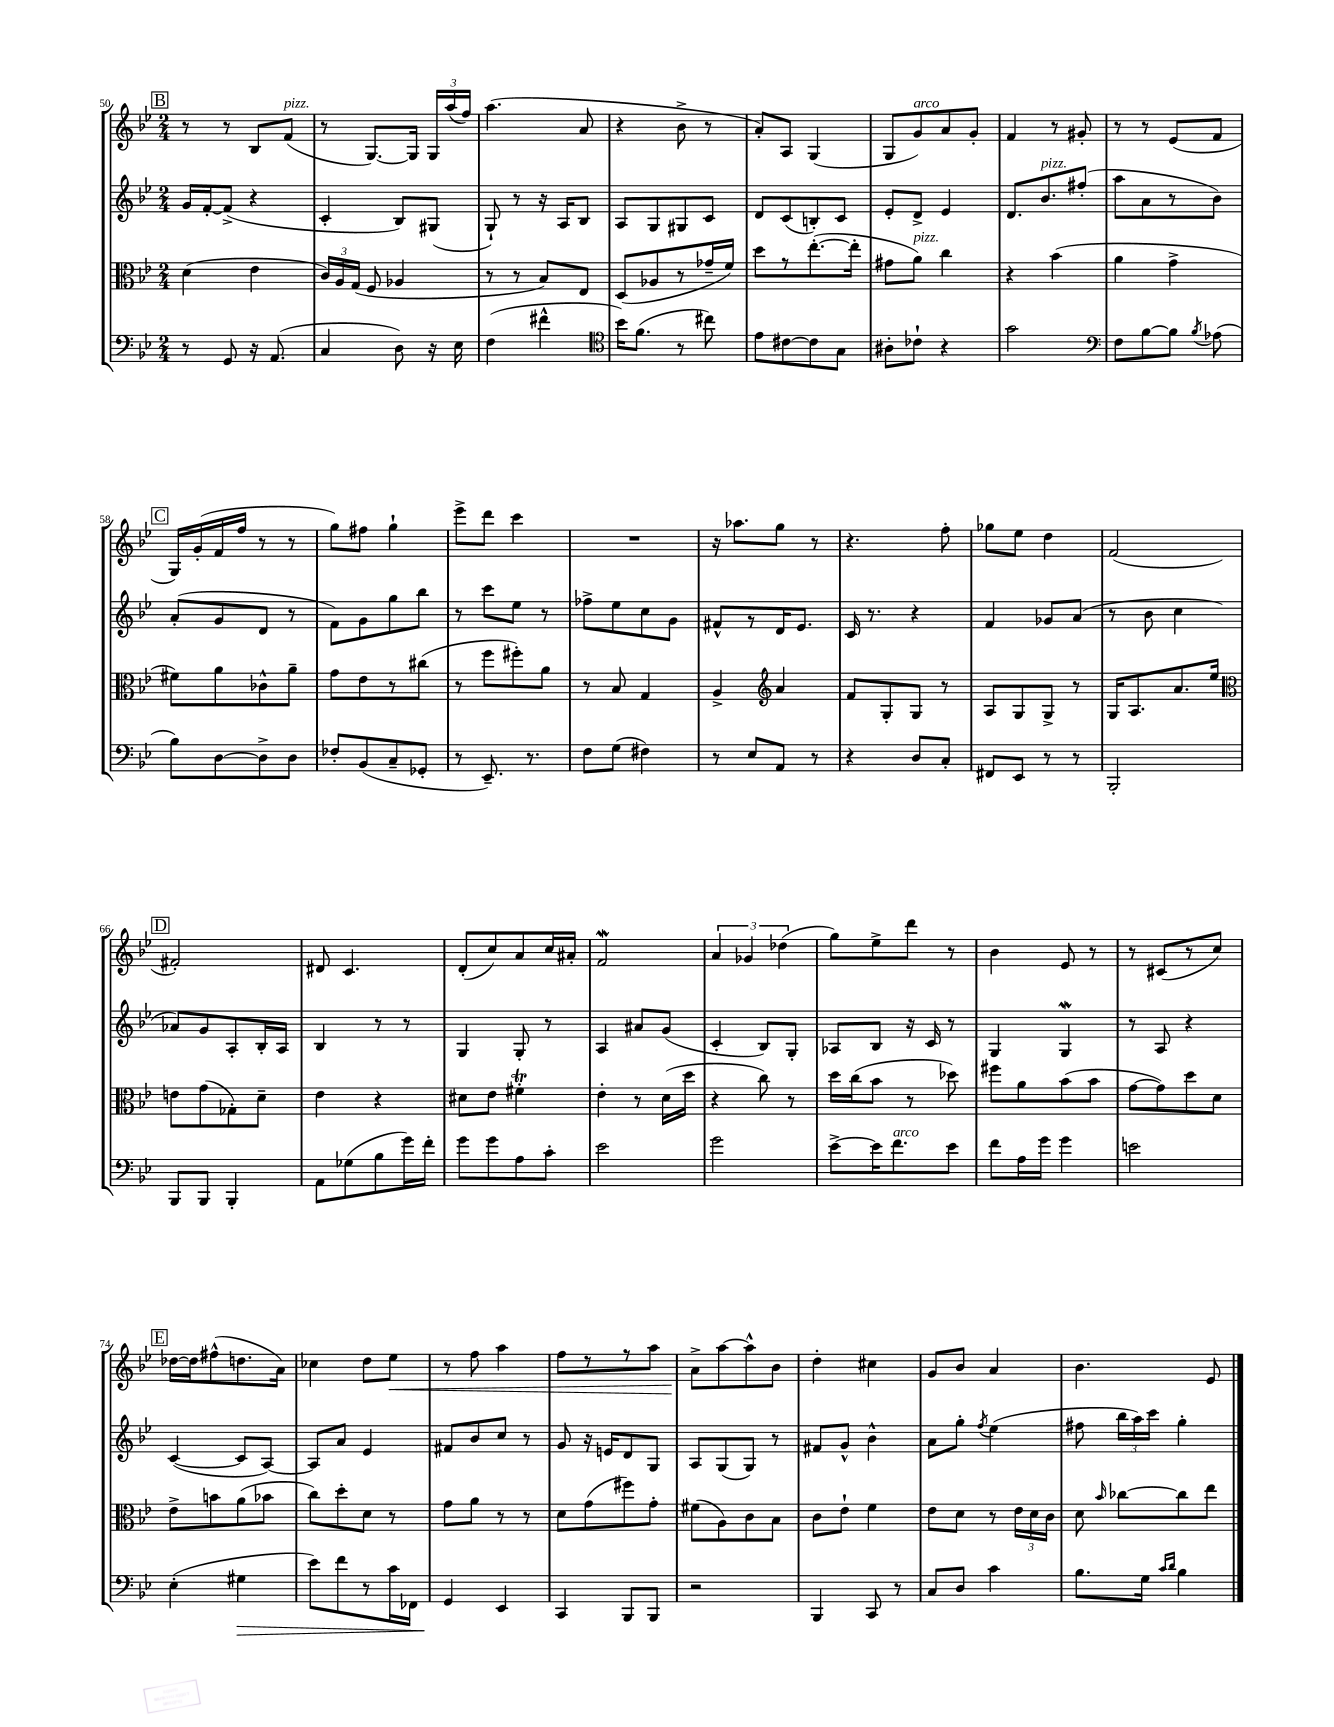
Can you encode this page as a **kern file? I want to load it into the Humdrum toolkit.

**kern	**kern	**kern	**kern
*staff4	*staff3	*staff2	*staff1
*clefF4	*clefC3	*clefG2	*clefG2
*k[b-e-]	*k[b-e-]	*k[b-e-]	*k[b-e-]
*M2/4	*M2/4	*M2/4	*M2/4
8r	(4d	16g	8r
.	.	[16f'	.
8GG	.	(8f^]	8r
16r	4e-	4r	8B-
(8.AA	.	.	.
.	.	.	(8f
=	=	=	=
4C	24c)	4c'	8r
.	24A	.	.
.	(24G	.	.
.	8F	.	[8.G)
8D)	4A-	8B-)	.
.	.	.	16G]
16r	.	(8G#	24G
.	.	.	(24aa
16E-	.	.	.
.	.	.	24ff)
=	=	=	=
(4F	8r	8G`)	(4.aa
.	8r	8r	.
4f#^^	8B-)	16r	.
.	.	16A	.
.	8E-	8B-	8a
=	=	=	=
*clefC4	*	*	*
16b-)	(8D	8A	4r
(8.f	.	.	.
.	8A-	8G	.
8r	8r	8G#	8b-^
8cc#)	16g-~	8c	8r
.	16f)	.	.
=	=	=	=
8e-	8dd	8d	8a')
[8c#	8r	(8c	8A
8c#]	([8.ee-'	8B')	(4G
8G	.	8c	.
.	16ee-']	.	.
=	=	=	=
8A#'	8g#	8e-'	8G
8c-`	8a)	8d^	8g)
4r	4cc	4e-	8a
.	.	.	8g'
=	=	=	=
2g	4r	8.d	4f
.	.	8.b-	.
.	(4b-	.	8r
.	.	(8ff#'	8g#'
=	=	=	=
*clefF4	*	*	*
8F	4a	8aa	8r
[8B-	.	8a	8r
8B-]	4g^	8r	(8e-
8qB-	.	.	.
(8A-	.	8b-)	8f
=	=	=	=
8B-)	8f#)	(8a'	16G)
.	.	.	(16g'
[8D	8a	8g	16f
.	.	.	16ff
8D^]	8c-^^	8d	8r
8D	8a~	8r	8r
=	=	=	=
8F-'	8g	8f)	8gg)
(8BB-	8e-	8g	8ff#
8C~	8r	8gg	4gg`
8GG-'	(8cc#	8bb-	.
=	=	=	=
8r	8r	8r	8eee-^
8.EE-~)	8ff	8ccc	8ddd
.	8ff#')	8ee-	4ccc
8.r	.	.	.
.	8a	8r	.
=	=	=	=
8F	8r	8ff-^	2r
(8G	8B-	8ee-	.
4F#)	4G	8cc	.
.	.	8g	.
=	=	=	=
8r	4A^	8f#^^	16r
.	.	.	8.aa-
8E-	.	8r	.
*	*clefG2	*	*
8AA	4a	16d	8gg
.	.	8.e-	.
8r	.	.	8r
=	=	=	=
4r	8f	16c	4.r
.	.	8.r	.
.	8G'	.	.
8D	8G	4r	.
8C'	8r	.	8ff'
=	=	=	=
8FF#	8A	4f	8gg-
8EE-	8G	.	8ee-
8r	8G^	8g-	4dd
8r	8r	(8a	.
=	=	=	=
2BBB-'	16G	8r	(2f
.	8.A	.	.
.	.	8b-	.
.	8.a	4cc	.
.	16ee-	.	.
=	=	=	=
*	*clefC3	*	*
8BBB-	8e	8a-)	2f#')
8BBB-	(8g	8g	.
4BBB-'	8G-')	8A'	.
.	8d~	16B-'	.
.	.	16A	.
=	=	=	=
8AA	4e-	4B-	8d#
(8G-	.	.	4.c
8B-	4r	8r	.
16g)	.	8r	.
16f'	.	.	.
=	=	=	=
8g	8d#	4G	(8d'
8g	8e-	.	8cc)
8A	4f#'	8G'	8a
8c'	.	8r	16cc
.	.	.	16a#'
=	=	=	=
2e-	4e-'	4A	2f
.	8r	8a#	.
.	(16d	(8g	.
.	16dd	.	.
=	=	=	=
2g	4r	4c'	6a
.	.	.	6g-
.	8cc)	8B-)	.
.	.	.	(6dd-
.	8r	8G'	.
=	=	=	=
[8e-^	16dd	8A-	8gg)
.	(16cc	.	.
16e-]	8b-	8B-	8ee-^
8.f	.	.	.
.	8r	16r	8ddd
.	.	16c	.
8e-	8dd-)	8r	8r
=	=	=	=
8f	8ff#	4G	4b-
16A	8a	.	.
16g	.	.	.
4g	(8b-	4G	8e-
.	8b-	.	8r
=	=	=	=
2e	[8g	8r	8r
.	8g])	8A	(8c#
.	8dd	4r	8r
.	8d	.	8cc)
=	=	=	=
(4E-'	8e-^	([4c	[16dd-
.	.	.	16dd-]
.	8b	.	(8ff#^^
4G#	(8a	8c]	8.dd
.	8b-	[8A)	.
.	.	.	16a)
=	=	=	=
8e-)	8cc)	8A]	4cc-
8f	8dd'	8a	.
8r	8d	4e-	8dd
16c	8r	.	8ee-
16FF-	.	.	.
=	=	=	=
4GG	8g	8f#	8r
.	8a	8b-	8ff
4EE-	8r	8cc	4aa
.	8r	8r	.
=	=	=	=
4CC	8d	8g	8ff
.	(8g	16r	8r
.	.	16e	.
8BBB-	8ff#)	8d	8r
8BBB-	8g'	8G	8aa
=	=	=	=
2r	(8f#	8A	8a^
.	8A)	(8G	[8aa
.	8c	8G)	8aa^^]
.	8B-	8r	8b-
=	=	=	=
4BBB-	8c	8f#	4dd'
.	8e-`	8g^^	.
8CC	4f	4b-^^	4cc#
8r	.	.	.
=	=	=	=
8C	8e-	8a	8g
8D	8d	8gg'	8b-
.	.	8qff	.
4c	8r	(4ee-	4a
.	24e-	.	.
.	24d	.	.
.	24c	.	.
=	=	=	=
8.B-	8d	8ff#	4.b-
.	16qqb-	.	.
.	[8cc-	24bb-	.
.	.	24aa)	.
16G	.	.	.
.	.	24ccc	.
16qqc	.	.	.
16qqd	.	.	.
4B-	8cc-]	4gg'	.
.	8ee-	.	8e-
==	==	==	==
*-	*-	*-	*-
